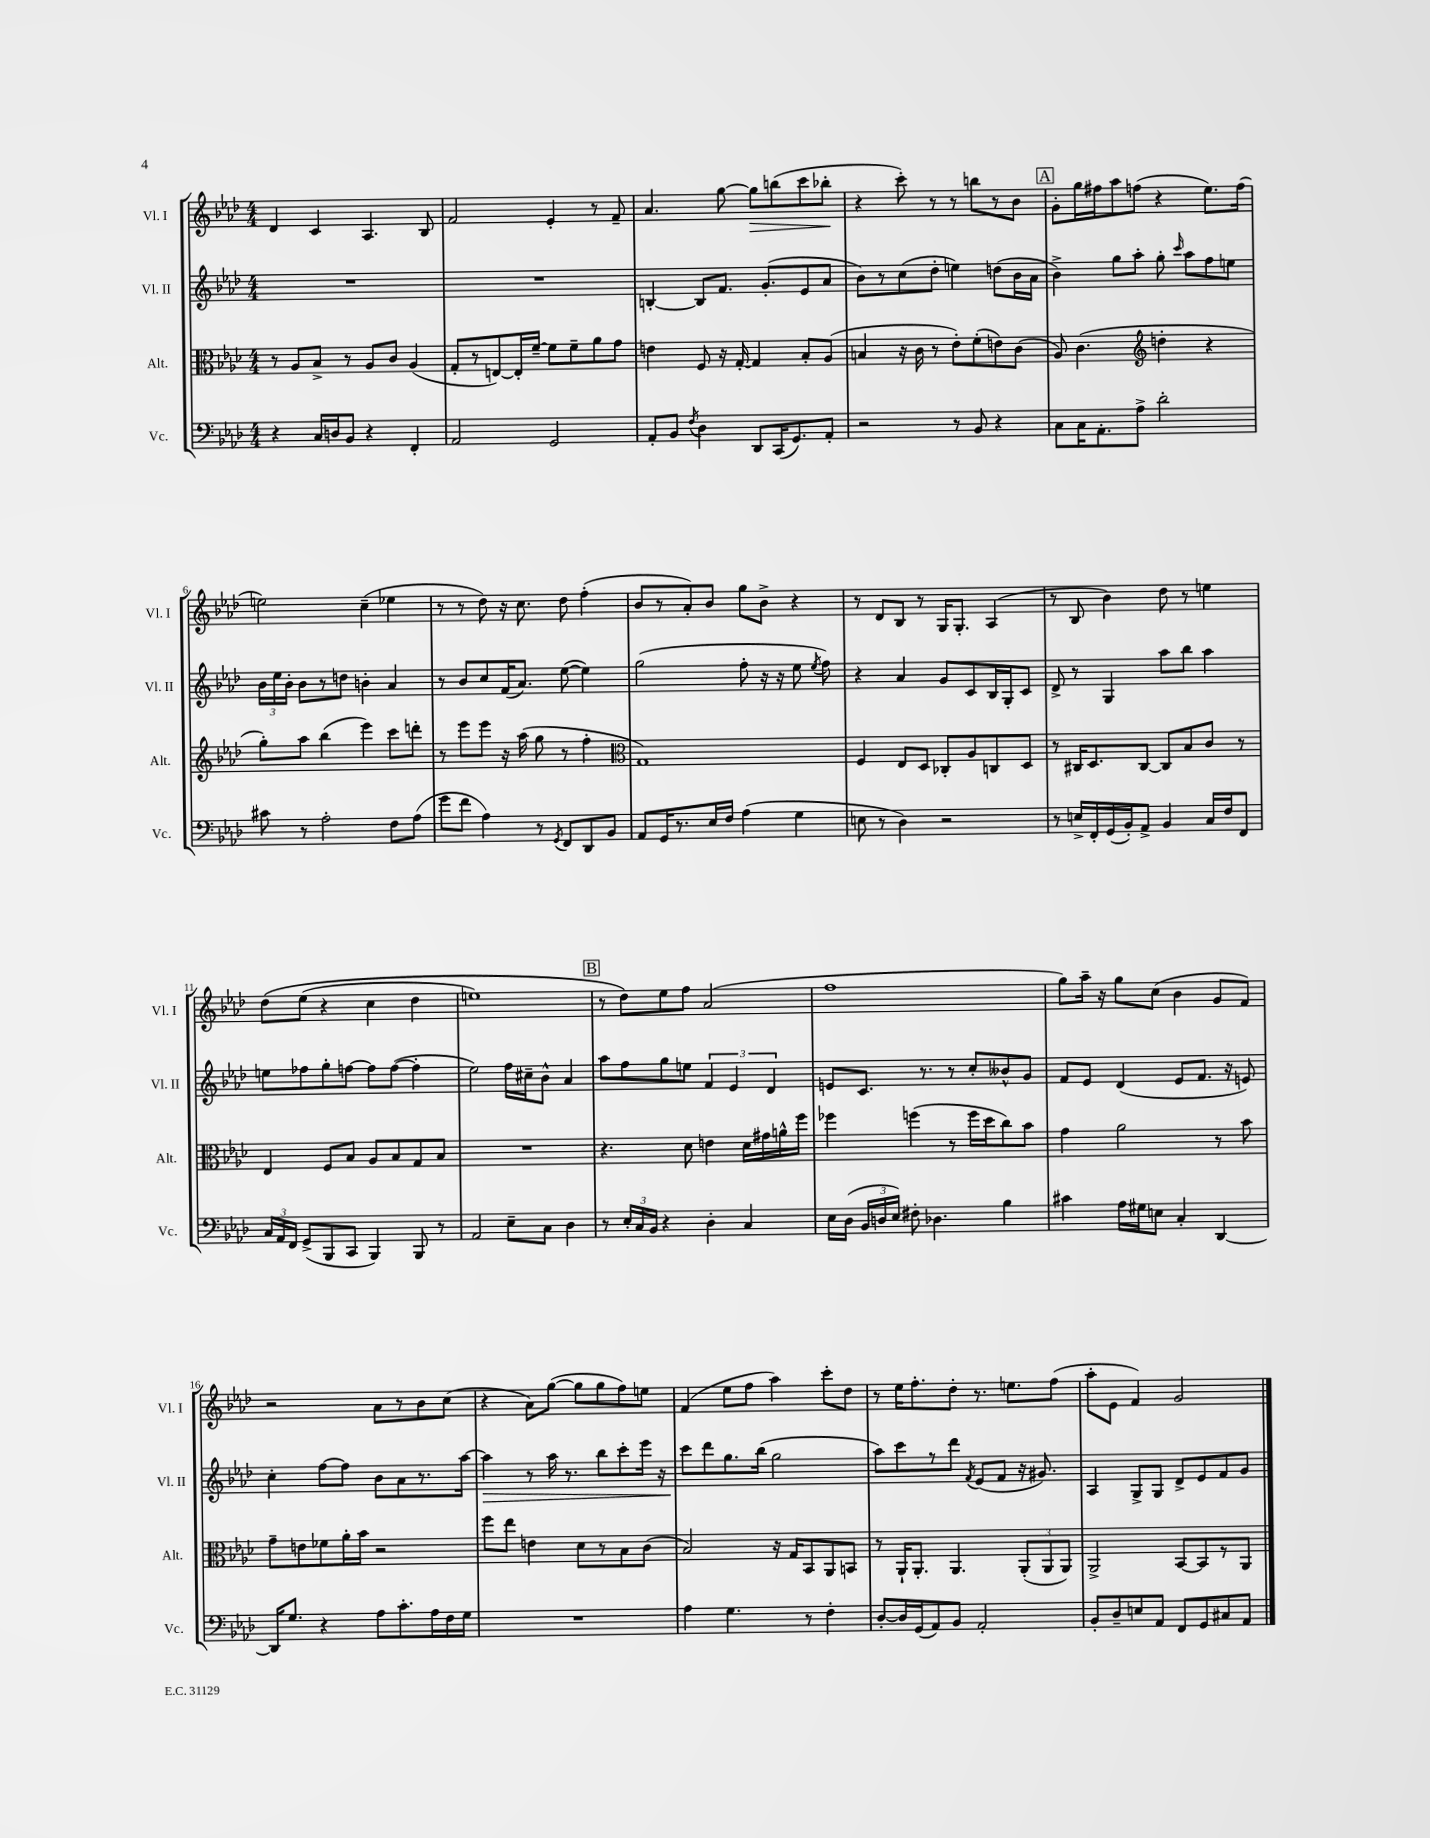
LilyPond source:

<<
\new StaffGroup <<
\new Staff = "s0" \with { instrumentName = "Vl. I" shortInstrumentName = "Vl. I" } {
    \clef treble \key aes \major \numericTimeSignature \time 4/4
    \autoBeamOff des'4 c'4 aes4. bes8 |
    f'2 ees'4-. r8 f'8-- |
    aes'4. g''8~ g''8[\> b''8( c'''8 bes''8]-.\! |
    r4 c'''8-.) r8 r8 b''8[ r8 bes'8] |
    \mark \markup { \box "A" } g'8[-. g''16 fis''16 aes''8 f''8]( r4 ees''8.[) f''16]( |
    e''2) c''4--( ees''4 |
    r8 r8 des''8) r16 c''8. des''8 f''4-.( |
    bes'8[ r8 aes'8-.) bes'8] g''8[ bes'8]-> r4 |
    r8 des'8[ bes8] r8 g16[ g8.]-. aes4( |
    r8 bes8 bes'4) des''8 r8 e''4 |
    des''8[\( ees''8]( r4 c''4 des''4 |
    e''1) |
    \mark \markup { \box "B" } r8 des''8[\) ees''8 f''8] aes'2( |
    f''1 |
    g''8[) aes''16]-- r16 g''8[ c''8]( bes'4 g'8[ f'8]) |
    r2 aes'8[ r8 bes'8 c''8]( |
    r4 aes'8[) g''8]~( g''8[ g''8 f''8) e''8] |
    f'4( ees''8[ f''8] aes''4) c'''8[-. des''8] |
    r8 ees''16[ f''8.-. des''8]-. r8. e''8.[ f''8]( |
    aes''8[-. ees'8] f'4) g'2 \bar "|." |
}
\new Staff = "s1" \with { instrumentName = "Vl. II" shortInstrumentName = "Vl. II" } {
    \clef treble \key aes \major \numericTimeSignature \time 4/4
    \autoBeamOff R1 |
    R1 |
    b4~-. b8[ f'8.] g'8.[-.( ees'8 aes'8] |
    bes'8[) r8 c''8( des''8]-. e''4) d''8[( bes'16 aes'16] |
    \mark \markup { \box "A" } bes'4->) g''8[ aes''8]-. g''8-. \grace { c'''16 } aes''8[ f''8 e''8] |
    \tuplet 3/2 { bes'16[ ees''16 bes'16]-. } bes'8[ r8 d''8] b'4-. aes'4 |
    r8 bes'8[ c''8 f'16( aes'8.]) ees''8~( ees''4) |
    g''2( f''8-. r16 r16 ees''8 \acciaccatura { ees''8 } f''8) |
    r4 aes'4 g'8[ c'8 bes16 g16-. c'8] |
    des'8-> r8 g4 aes''8[ bes''8] aes''4 |
    e''8[ fes''8 g''8-. f''8]~ f''8[ f''8]~( f''4-. |
    ees''2) f''16[ cis''16-- bes'8]-^ aes'4 |
    \mark \markup { \box "B" } aes''8[ f''8 g''8 e''8] \tuplet 3/2 { f'4 ees'4 des'4 } |
    e'8[ c'8.] r8. r8 c''8[-. beses'8-^ g'8] |
    f'8[ ees'8] des'4( ees'8[ f'8.] r16 e'8) |
    c''4-. f''8[~ f''8] bes'8[ aes'8 r8. aes''16]~ |
    aes''4\> r8 aes''16 r8. bes''8[ c'''8-. ees'''16] r16 |
    c'''8[\! des'''8 g''8. bes''16]( g''2 |
    aes''8[) c'''8 r8 des'''8] \acciaccatura { f'8 } ees'8[( f'8] r16 gis'8.) |
    aes4 g8[-> g8] des'8[-> ees'8 f'8 g'8] \bar "|." |
}
\new Staff = "s2" \with { instrumentName = "Alt." shortInstrumentName = "Alt." } {
    \clef alto \key aes \major \numericTimeSignature \time 4/4
    \autoBeamOff r8 aes8[ bes8]-> r8 aes8[ c'8] aes4( |
    g8[-. r8 e8~) e16-. f'16]~-- f'8[ f'8-- aes'8 g'8] |
    e'4 f8 r16 g16~-. g4 bes8[-. aes8]( |
    b4 r16 c'16 r8 ees'8[-.) f'8-.( e'8) c'8]( |
    \mark \markup { \box "A" } aes8) c'4.( \clef treble d''4-. r4 |
    g''8[-.) aes''8] bes''4( ees'''4) c'''8[ d'''8]-. |
    r8 ees'''8[ ees'''8] r16 aes''16( g''8 r8 f''4-. |
    \clef alto g1) |
    f4 ees8[ des8] ces8[-. aes8 c8 des8] |
    r8 cis16[ des8. cis8]~ cis8[ bes8 c'8] r8 |
    ees4 f8[ bes8] aes8[ bes8 g8 bes8] |
    R1 |
    \mark \markup { \box "B" } r4. des'8 e'4 des'16[ gis'16 a'16-^ f''16] |
    fes''4 f''4( r8 f''16[ des''16 c''8) bes'8] |
    g'4 aes'2 r8 bes'8 |
    g'8[-- e'8 fes'8 aes'16-. bes'16] r2 |
    f''8[ ees''8] e'4 des'8[ r8 bes8 c'8]( |
    bes2) r16 g16[ bes,8 aes,8 b,8] |
    r8 aes,16[-! aes,8.]-. aes,4. \tuplet 3/2 { aes,8[-.( aes,8 aes,8]) } |
    aes,2-> bes,8[~ bes,8 r8 aes,8] \bar "|." |
}
\new Staff = "s3" \with { instrumentName = "Vc." shortInstrumentName = "Vc." } {
    \clef bass \key aes \major \numericTimeSignature \time 4/4
    \autoBeamOff r4 c16[ d16 bes,8] r4 f,4-. |
    aes,2 g,2 |
    aes,8[-. bes,8] \acciaccatura { f8 } des4 des,8[ c,16( g,8.) aes,8]-. |
    r2 r8 bes,8 r4 |
    \mark \markup { \box "A" } c8[ c16 aes,8.-. aes8]-> des'2-. |
    cis'8 r8 aes2-. f8[ aes8]( |
    g'8[ f'8] aes4) r8 \acciaccatura { g,8 } f,8[ des,8 bes,8] |
    aes,8[ g,16 r8. ees16 f16] aes4( g4 |
    e8 r8 des4) r2 |
    r8 e16[-> f,16-. g,16( bes,16-.) aes,8]-> bes,4 c16[ f16 f,8] |
    \tuplet 3/2 { c16[ aes,16 f,16] } g,8[->( bes,,8 c,8] bes,,4) bes,,8 r8 |
    aes,2 ees8[-- c8] des4 |
    \mark \markup { \box "B" } r8 \tuplet 3/2 { ees16[-. c16 bes,16] } r4 des4-. c4 |
    ees16[ des16]( \tuplet 3/2 { bes,16[ d16 ees16]) } fis8-. des4. bes4 |
    cis'4 aes16[ gis16 e8] c4-. des,4~ |
    des,16[ g8.] r4 aes8[ c'8.-. aes16 f16 g16] |
    R1 |
    aes4 g4. r8 f4-. |
    des8[~-. des16 g,16( aes,8) bes,8] aes,2-. |
    bes,8[-. des8-- e8 aes,8] f,8[ g,8 cis8 aes,8] \bar "|." |
}
>>
>>
